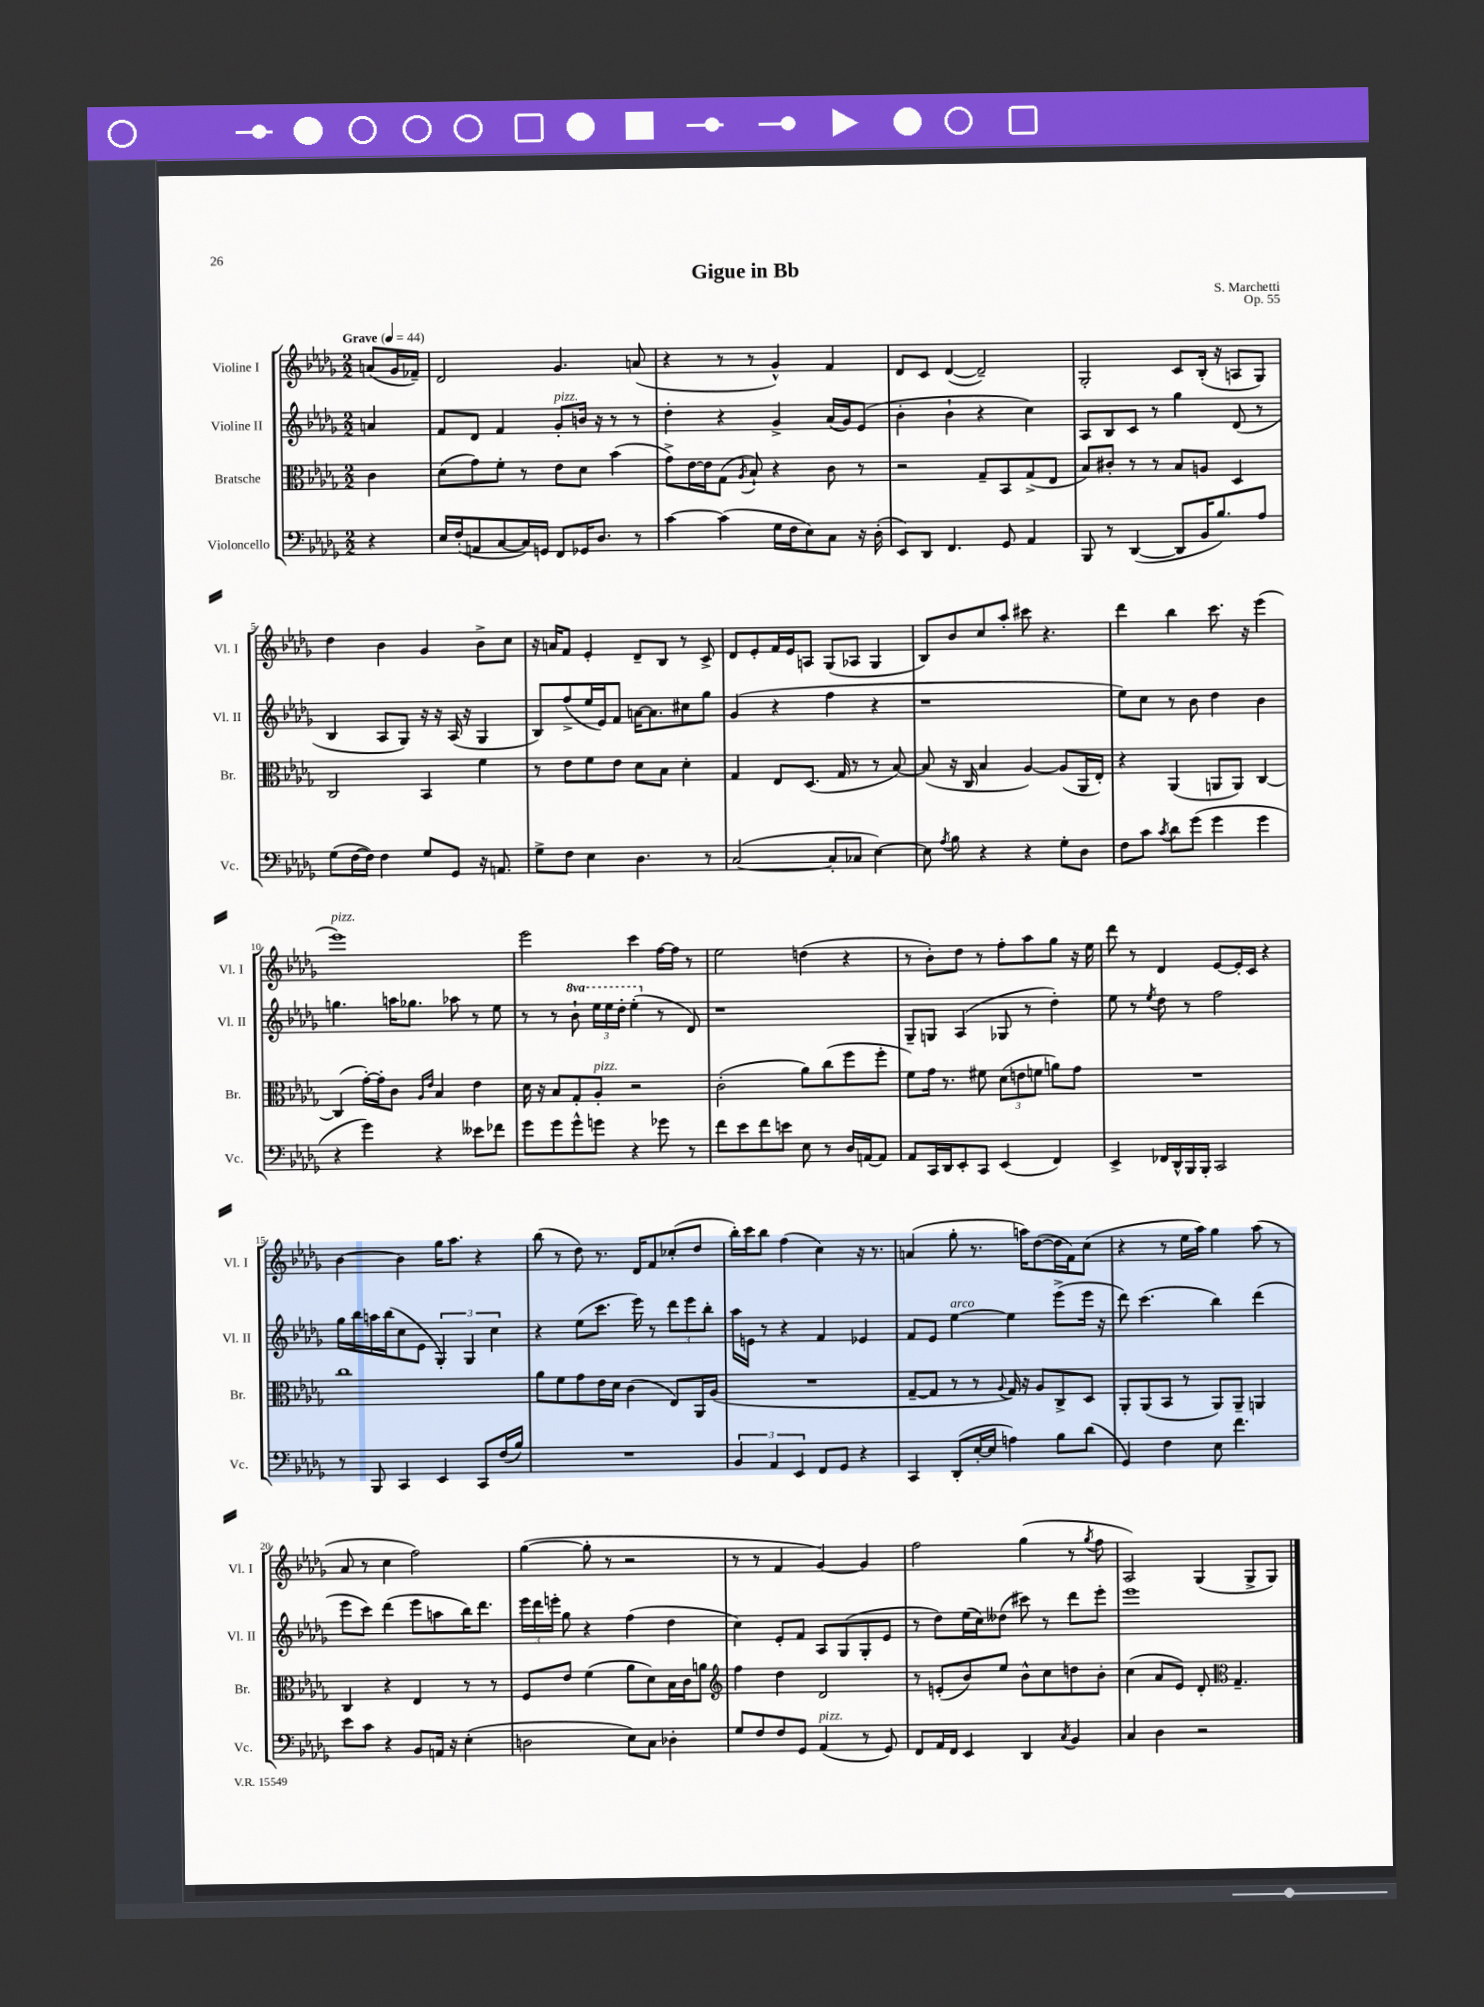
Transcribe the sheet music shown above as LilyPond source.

\header { title = "Gigue in Bb" composer = "S. Marchetti" opus = "Op. 55" }
<<
\new StaffGroup <<
\new Staff = "s0" \with { instrumentName = "Violine I" shortInstrumentName = "Vl. I" } {
    \clef treble \key des \major \numericTimeSignature \time 2/2 \partial 4 \tempo "Grave" 4 = 44
    \autoBeamOff a'8[( ges'16 fes'16]--) |
    des'2 ges'4. a'8( |
    r4 r8 r8 ges'4-^) f'4 |
    des'8[ c'8] des'4~( des'2--) |
    ges2-. c'8[ bes16]-.( r16 a8[ ges8]) |
    des''4 bes'4 ges'4 bes'8[-> c''8] |
    r16 a'16[ f'8] ees'4-. des'8[-- bes8] r8 c'8-> |
    des'8[ ees'8-. f'16 ees'16 a8] ges8[( aes8] ges4 |
    bes8[) bes'8 c''8 aes''8]-. cis'''8 r4. |
    des'''4 bes''4 c'''8. r16 ees'''4( |
    ees'''1^\markup { \italic "pizz." }) |
    ees'''2 c'''4 f''16[~ f''16] r8 |
    ees''2 d''4( r4 |
    r8 bes'8[-.) des''8] r8 f''8[-. aes''8 ges''8] r16 ees''16 |
    des'''8 r8 des'4 ees'8[~ ees'16-. c'16] r4 |
    bes'4~ bes'4 ges''16[ aes''8.] r4 |
    bes''8( r8 des''8) r8. des'16[ f'8 ces''8-.( des''8] |
    bes''16[-.) c'''16 bes''8] f''4( c''4) r16 r8. |
    a'4( ges''8-. r8. a''16[) des''8~( des''16 f'16) c''8]( |
    r4 r8 ees''16[ aes''16]) ges''4 aes''8( r8 |
    aes'8 r8 c''4 f''2) |
    ges''4~( ges''8-. r8 r2 |
    r8 r8 f'4 ges'4~) ges'4 |
    f''2 ges''4( r8 \acciaccatura { ges''8 } f''8 |
    aes2) ges4( ges8[-> ges8]) \bar "|." |
}
\new Staff = "s1" \with { instrumentName = "Violine II" shortInstrumentName = "Vl. II" } {
    \clef treble \key des \major \numericTimeSignature \time 2/2 \set Staff.ottavationMarkups = #ottavation-simple-ordinals \partial 4
    \autoBeamOff a'4 |
    f'8[ des'8] f'4 ges'8[-.^\markup { \italic "pizz." } b'16] r16 r8 r8 |
    des''4-. r4 ges'4-> aes'16[( ges'16) ees'8]( |
    bes'4-. bes'4-! r4 c''4) |
    aes8[ bes8 c'8] r8 ges''4 des'8( r8 |
    bes4 aes8[ ges8]) r16 r16 aes16( r16 ges4 |
    bes8[) f''8->( ees''16 ees'16) f'8] a'16[~ a'8. cis''8 ges''8] |
    ges'4( r4 f''4 r4 |
    r1 |
    ees''8[) c''8] r8 bes'8 des''4 bes'4 |
    g''4. a''16[ ges''8.] aes''8 r8 ees''8 |
    r8 r8 \ottava #1 bes''8-! \tuplet 3/2 { ees'''16[ ees'''16 des'''16]-. } ees'''4-.( \ottava #0 r8 des'8) |
    r1 |
    ges8[-- g8] aes4( ges8 r8 des''4-.) |
    ees''8 r8 \acciaccatura { ees''8 } des''8 r8 f''2 |
    ges''16[ bes''16 a''16 bes''16( c''8 ees'8] \tuplet 3/2 { ges4-.) ges4 c''4 } |
    r4 ees''8[( c'''8.] ees'''16) r8 \tuplet 3/2 { des'''8[ ees'''8 bes''8]-. } |
    aes''16[ e'16] r8 r4 f'4 ees'4 |
    f'8[ ees'8] ees''4~^\markup { \italic "arco" } ees''4 ees'''8[->( ees'''16] r16 |
    des'''8) c'''4.( bes''4) des'''4( |
    ees'''8[ c'''8]) des'''4( ees'''8[ a''8 bes''16) des'''8.] |
    \tuplet 3/2 { ees'''16[ des'''16 e'''16]-. } ges''8 r4 f''4( des''4 |
    c''4) ees'8[-. f'8] aes8[ ges8( ges8-. ees'8] |
    r8 des''8[) ees''16( c''16) deses''8]( cis'''8) r8 des'''8[ ees'''8]-. |
    ees'''1 \bar "|." |
}
\new Staff = "s2" \with { instrumentName = "Bratsche" shortInstrumentName = "Br." } {
    \clef alto \key des \major \numericTimeSignature \time 2/2 \partial 4
    \autoBeamOff c'4 |
    des'8[( ges'8) f'8]-. r8 ees'8[ des'8] bes'4( |
    ges'8[->) ees'16~ ees'16 ges8]( \acciaccatura { aes8 } bes8-!) r4 c'8 r8 |
    r2 ges8[-- bes,8 ges8->( ees8] |
    bes8[) cis'8]-. r8 r8 bes8[ a8] des4 |
    c2 bes,4 f'4 |
    r8 ees'8[ f'8 ees'8] des'8[ bes8] des'4-. |
    ges4 ees8[ des8.]( ges16 r8 r8 bes8~) |
    bes8( r16 c16 bes4 aes4~) aes8[( aes,16 ees16]-.) |
    r4 aes,4( a,8[ a,8]) c4~ |
    c4( ges'16[~-.) ges'16-. c'8] \grace { aes16[ ees'16] } bes4 ees'4 |
    des'16 r16 bes8[ ges8-. aes8]-.^\markup { \italic "pizz." } r2 |
    c'2-.( aes'8[) c''8( f''8 f''8]-. |
    f'8[) ges'16] r8. fis'8 \tuplet 3/2 { des'8[( e'8 f'8] } a'8[) ges'8] |
    R1 |
    c''1 |
    aes'8[ f'8 ges'8 ees'16 des'16] c'4( ees8[) aes,16 aes16]( |
    R1 |
    ges8[~-- ges8] r8 r8 \appoggiatura { aes8 } ges16) r16 aes8[ c8-> des8] |
    aes,8[-. aes,8( bes,8] r8 aes,8[) aes,8]-- a,4 |
    c4 r4 ees4 r8 r8 |
    f8[ ees'8] f'4( aes'8[ des'8) bes16 c'16 a'8] |
    \clef treble f''4 des''4 des'2 |
    r8 e'8[-.( bes'8) ees''8] bes'8[-^ c''8 d''8 bes'8]-. |
    c''4( aes'8[ ees'8]) des'8-. \clef alto ges4.-- \bar "|." |
}
\new Staff = "s3" \with { instrumentName = "Violoncello" shortInstrumentName = "Vc." } {
    \clef bass \key des \major \numericTimeSignature \time 2/2 \partial 4
    \autoBeamOff r4 |
    ees16[ f16-.( a,8 c8~ c16) g,16] f,8[ ges,16 des8.] r8 |
    c'4~ c'4( ges16[ f16 ees8) c8] r16 des16-.( |
    ees,8[) des,8] f,4. ges,8 aes,4 |
    bes,,8 r8 des,4~( des,8[ bes,16 bes8.) aes8] |
    ges8[( f16~ f16]) f4 ges8[ ges,8] r16 a,8. |
    ges8[-> f8] ees4 des4. r8 |
    c2~( c8[-. ces8] ees4~) |
    ees8 \acciaccatura { aes8 } bes8 r4 r4 ges8[-. des8] |
    f8[ c'8] \acciaccatura { c'8 } des'8[ ges'8]( ges'4 ges'4 |
    r4 ges'4) r4 eeses'8[ fes'8] |
    ges'8[ ges'8 ges'8-^ g'8] r4 ges'8 r8 |
    f'8[ ees'8 f'8 e'8] ees8 r8 des16[ a,16~ a,8] |
    aes,8[ c,16 des,16 ees,8-. c,8] ees,4( f,4) |
    ees,4-> fes,16[ des,16-^ bes,,16 bes,,16]-. c,2 |
    r8 bes,,8 c,4 ees,4 c,8[ f16( bes16]) |
    R1 |
    \tuplet 3/2 { bes,4 aes,4 ees,4 } f,8[ ges,8] r4 |
    c,4 des,8[-.( ees16~-. ees16] a4) bes8[ des'8]( |
    ges,4) f4 ees8 f'4. |
    ees'8[ c'8] r4 bes,8[ a,16] r16 ees4-.( |
    d2 ees8[) c8] des4-. |
    ges8[ f8 f8 ges,8] aes,4^\markup { \italic "pizz." }( r8 ges,8) |
    f,8[ aes,16 f,16] ees,4 des,4 \acciaccatura { c8 } bes,4 |
    c4 des4 r2 \bar "|." |
}
>>
>>
